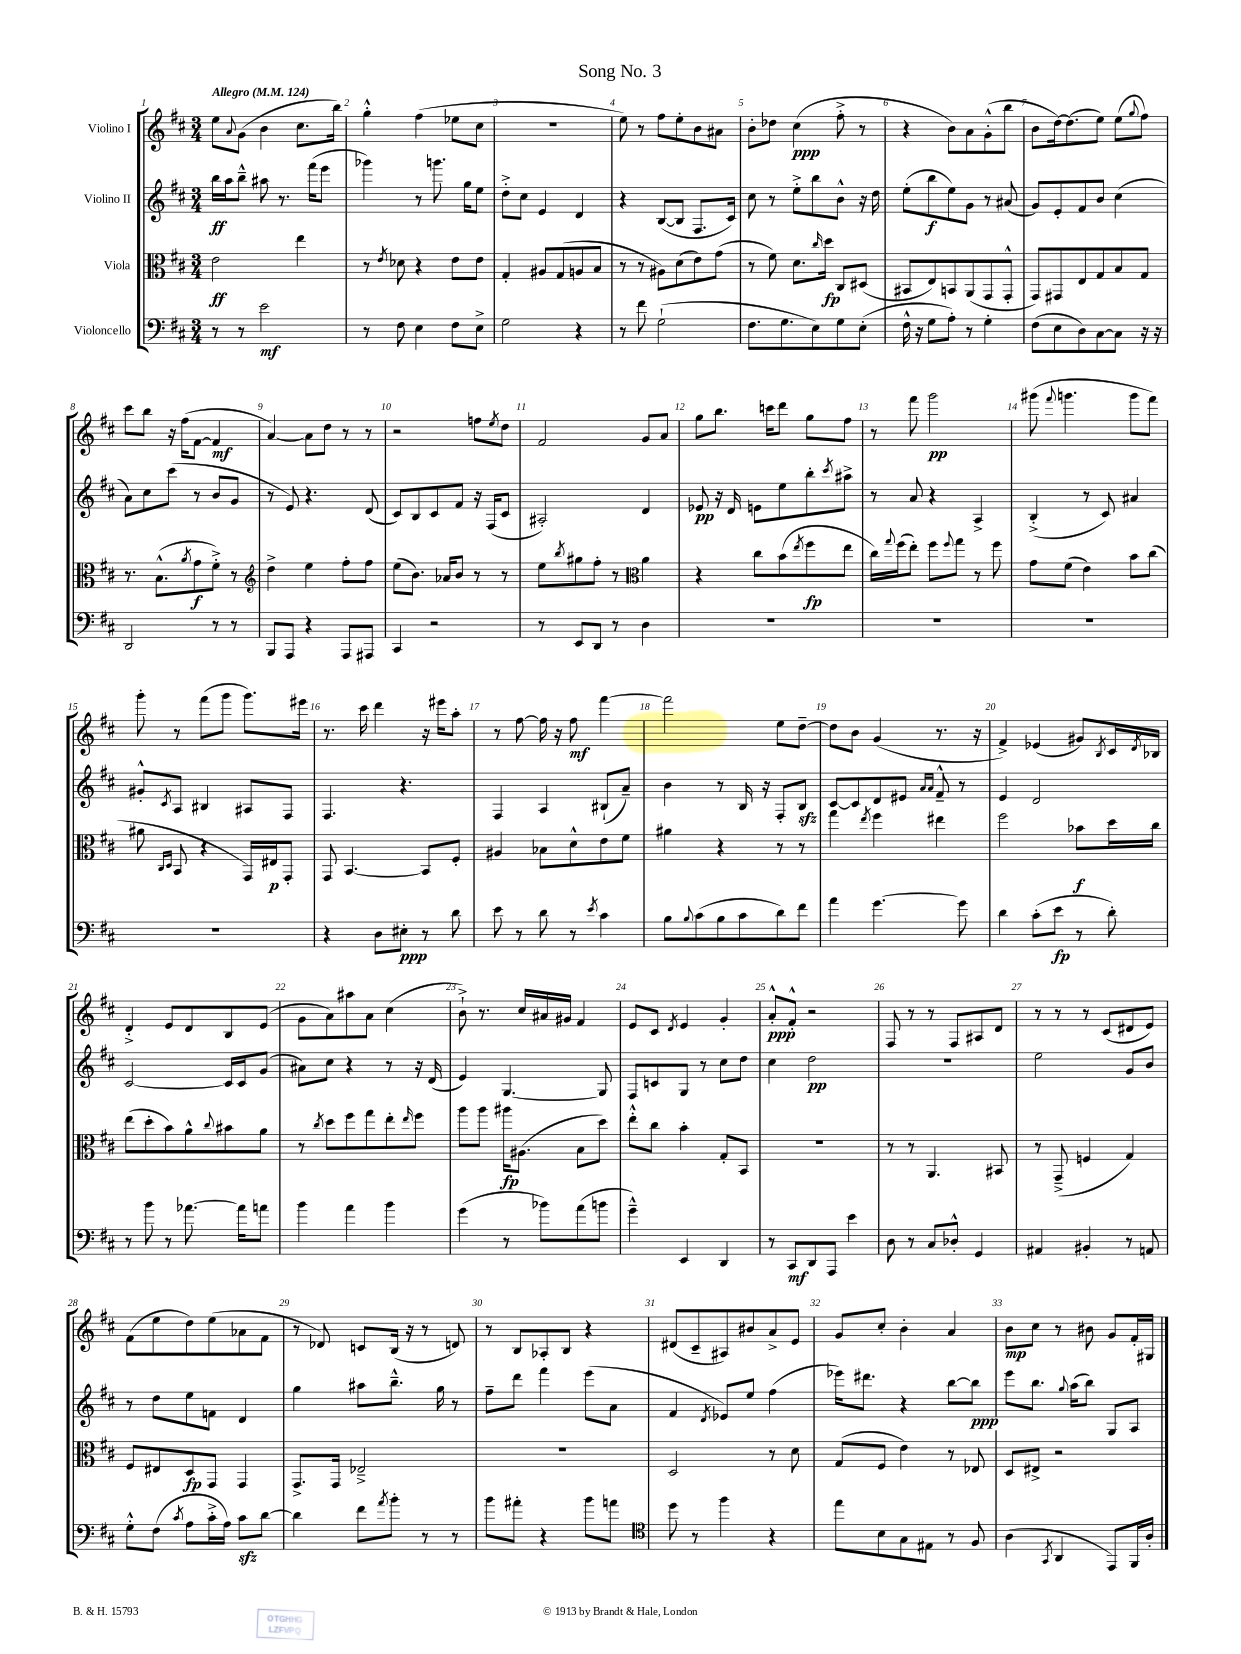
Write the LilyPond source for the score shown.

\header { title = "Song No. 3" }
<<
\new StaffGroup <<
\new Staff = "s0" \with { instrumentName = "Violino I" } {
    \clef treble \key d \major \numericTimeSignature \time 3/4 \tempo "Allegro" 4 = 124
    e''8 \appoggiatura { a'8 } g'8( b'4 cis''8. b''16) |
    g''4-.-^ fis''4( ees''8 cis''8 |
    R2. |
    e''8) r8 fis''8 e''8-. b'8 ais'8 |
    b'8-. des''8 cis''4\ppp( fis''8-.-> r8 |
    r4 b'8) a'8 g'8-.-^( b''8 |
    b'8 d''16~) d''8.( e''8) e''8( \appoggiatura { g''8 } fis''8) |
    cis'''8 b''8 r16 fis''16( fis'8~ fis'4\mf |
    a'4~) a'8 d''8 r8 r8 |
    r2 f''8 \acciaccatura { e''8 } d''8 |
    fis'2 g'8 a'8 |
    g''8 b''8. c'''16 d'''8 g''8 fis''8 |
    r8 fis'''8 g'''2\pp |
    gis'''8( \appoggiatura { fis'''8 } g'''4. g'''8 fis'''8) |
    g'''8-. r8 fis'''8( g'''8 g'''8.) eis'''16 |
    r8. cis'''16 d'''4 r16 eis'''16 a''8-. |
    r8 fis''8~ fis''16 r16 fis''8\mf fis'''4~ |
    fis'''2 e''8 d''8~-- |
    d''8 b'8 g'4( r8. r16 |
    fis'4->) ees'4( gis'8) \acciaccatura { b8 } cis'16 \acciaccatura { d'8 } bes16 |
    d'4-.-> e'8 d'8 b8 e'8( |
    g'8 a'8) ais''8 a'8 cis''4( |
    b'8-!->) r8. cis''16 ais'16 gis'16 fis'4 |
    e'8 cis'8 \acciaccatura { d'8 } e'4 g'4-. |
    a'8-.-^\ppp fis'8-.-^ r2 |
    fis8 r8 r8 fis8 ais8 d'8 |
    r8 r8 r8 cis'8( dis'8 e'8) |
    fis'8( e''8 d''8) e''8( aes'8 fis'8 |
    r8 des'8) c'8 b16( r16 r8 d'8) |
    r8 b8 aes8-. b8 r4 |
    dis'8( cis'8-- ais8) bis'8 a'8-> e'8 |
    g'8 cis''8-. b'4-. a'4 |
    b'8\mp cis''8 r8 bis'8 g'8 fis'16-. gis16 \bar "|." |
}
\new Staff = "s1" \with { instrumentName = "Violino II" } {
    \clef treble \key d \major \numericTimeSignature \time 3/4
    b''16\ff a''16 b''8---^ ais''8 r8. fis'''16( e'''8 |
    ges'''4) r8 g'''8. g''16 e''8 |
    d''8-.-> cis''8 e'4 d'4 |
    r4 b8~( b8 fis8. cis'16) |
    cis''8 r8 e''8-.-> b''8 b'8-^ r16 d''16 |
    e''8-.( b''8\f e''8) g'8 r8 ais'8( |
    g'8) e'8-. fis'8 b'8 cis''4( |
    a'8) cis''8 cis'''8( r8 b'8 g'8 |
    r8 e'8) r4. d'8( |
    cis'8) b8 cis'8 fis'8 r16 fis16( cis'8 |
    ais2-.) d'4 |
    ees'8\pp r16 d'16 e'8 e''8 b''8-. \acciaccatura { cis'''8 } ais''8-> |
    r8 a'8 r4 a4-> |
    b4-.->( r8 cis'8) ais'4 |
    gis'8-.-^ \acciaccatura { cis'8 } a8 bis4 ais8 fis8 |
    fis4. r4. |
    fis4 a4 bis8-!( a'8--) |
    b'4 r8 b16 r16 fis8-. b8\sfz |
    cis'8~ cis'8 d'8 eis'8 \grace { a'16 a'16 } fis'8---^ r8 |
    e'4 d'2 |
    cis'2~ cis'16 cis'16 g'8( |
    ais'8) cis''8 r4 r8 r16 d'16( |
    e'4) g4.~ g8 |
    fis8 c'8 g8 r8 cis''8 d''8 |
    cis''4 d''2\pp |
    R2. |
    e''2 g'8 b'8 |
    r8 d''8 e''8 f'8 d'4 |
    g''4 ais''8 b''8.---^ g''16 r8 |
    fis''8-- d'''8 fis'''4 e'''8( a'8 |
    fis'4 \acciaccatura { d'8 } ees'8) e''8 fis''4( |
    ees'''16) dis'''8. r4 b''8~ b''8\ppp |
    e'''8 b''8. \appoggiatura { g''8 } a''16( b''8) g8 a8 \bar "|." |
}
\new Staff = "s2" \with { instrumentName = "Viola" } {
    \clef alto \key d \major \numericTimeSignature \time 3/4
    e'2\ff e''4 |
    r8 \acciaccatura { e'8 } des'8 r4 e'8 e'8 |
    g4-. ais8 g8( a8 b8 |
    r8 r8 ais8) d'8( e'8) g'8( |
    r8 fis'8) d'8. \grace { cis''16 } d''16\fp cis8 dis8( |
    bis,8 e8) b,8 a,8( g,8 g,8-.-^ |
    g,8) gis,8 e8 g8 b8 g8 |
    r8. b8.-^( \acciaccatura { a'8 } g'8\f fis'8-.->) r8 |
    \clef treble d''4-> e''4 fis''8-. fis''8 |
    e''8( b'8.) aes'16 b'8 r8 r8 |
    e''8 \acciaccatura { b''8 } gis''8 fis''8-. r8 \clef alto a'4 |
    r4 cis''8 b'8( \acciaccatura { e''8 } fis''8\fp e''8 |
    cis''16) \appoggiatura { g''8 } fis''16( e''8-.) fis''8 \appoggiatura { fis''8 } g''8 r8 fis''8 |
    g'8 fis'8( e'4) b'8 cis''8( |
    ais'8 \grace { cis16 d16 } b,8 r4 g,16) eis16\p g,8-. |
    g,8 b,4.~ b,8 fis8-. |
    ais4 bes8 d'8-^ e'8 fis'8 |
    ais'4 r4 r8 r8 |
    g''4 \acciaccatura { e''8 } fis''4 eis''4 |
    fis''2 bes'8\f d''16 cis''16 |
    e''8( d''8-. b'8) a'8-^ \appoggiatura { cis''8 } bis'8 a'8 |
    r8 \acciaccatura { cis''8 } d''8 fis''8 g''8 e''8-. \grace { e''16 } fis''8 |
    a''8 a''8 ais''16\fp ais8.( b8 d''8) |
    e''8-.-^ cis''8 b'4-. g8-. b,8 |
    R2. |
    r8 r8 a,4. bis,8 |
    r8 g,8--->( f4 g4) |
    fis8 eis8 d8\fp g,8 g,4 |
    g,8.-> g,16 ees2---> |
    R2. |
    d2 r8 d'8 |
    g8( fis8 e'4) r8 ees8 |
    d8 eis8-> r2 \bar "|." |
}
\new Staff = "s3" \with { instrumentName = "Violoncello" } {
    \clef bass \key d \major \numericTimeSignature \time 3/4
    r8 r8 e'2\mf |
    r8 fis8 e4 fis8 e8-> |
    g2 r4 |
    r8 fis'8 g2-!( |
    fis8. g8. e8) g8 e8-.( |
    fis16-^ r16 g8 a8-.) r8 g4-. |
    fis8( e8 d8) cis8~ cis8 r16 r16 |
    d,2 r8 r8 |
    b,,8 a,,8 r4 a,,8 ais,,8 |
    cis,4 r2 |
    r8 e,8 d,8 r8 d4 |
    R2. |
    R2. |
    R2. |
    R2. |
    r4 d8 eis8-.\ppp r8 d'8 |
    e'8 r8 d'8 r8 \acciaccatura { e'8 } cis'4 |
    b8 \appoggiatura { b8 } cis'8( b8 cis'8 d'8) fis'8 |
    a'4 g'4.~ g'8 |
    d'4 cis'8-.( e'8\fp r8 d'8-.) |
    r8 b'8 r8 aes'8.~ aes'16 a'8 |
    b'4 a'4 b'4 |
    g'4( r8 bes'8) a'8( b'8 |
    g'4---^) e,4 d,4 |
    r8 cis,8\mf d,8 a,,8 e'4 |
    d8 r8 cis8 des8-.-^ g,4 |
    ais,4 bis,4-. r8 a,8 |
    g8-.-^ fis8( \acciaccatura { cis'8 } a8 cis'16-.-> a16) cis'8\sfz d'8~ |
    d'4 fis'8 \acciaccatura { a'8 } b'8-. r8 r8 |
    b'8 ais'8-. r4 b'8 a'8 |
    \clef tenor d''8 r8 fis''4 r4 |
    e''8 b8 g8 eis8 r8 fis8 |
    a4( \acciaccatura { g,8 } a,4 e,8) fis,16 a16-. \bar "|." |
}
>>
>>
\layout { \context { \Score \override BarNumber.break-visibility = ##(#f #t #t) barNumberVisibility = #all-bar-numbers-visible } }
